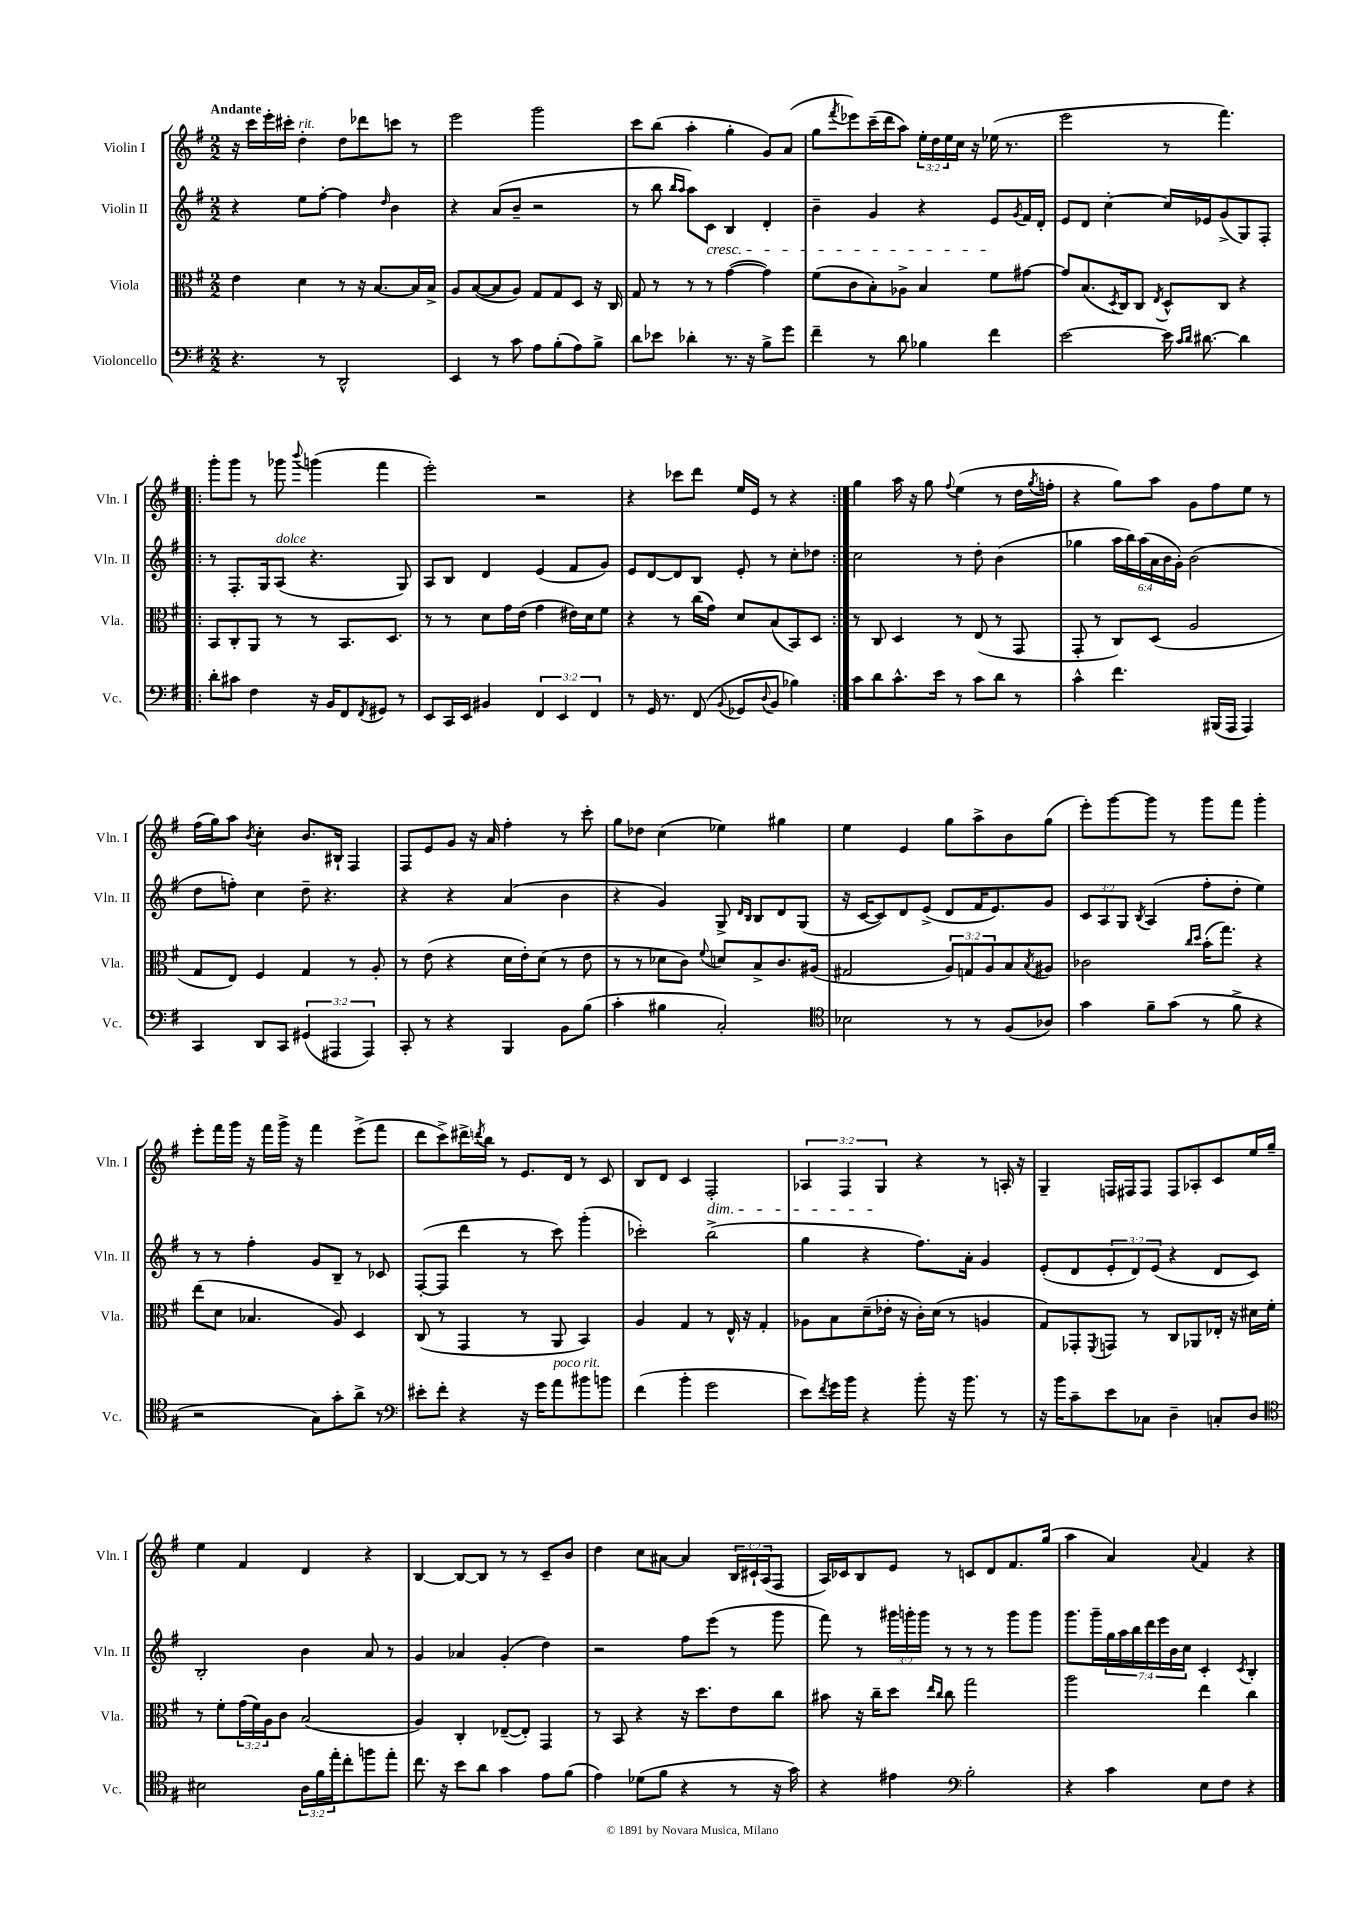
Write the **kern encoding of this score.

**kern	**kern	**kern	**kern
*staff4	*staff3	*staff2	*staff1
*clefF4	*clefC3	*clefG2	*clefG2
*k[f#]	*k[f#]	*k[f#]	*k[f#]
*M2/2	*M2/2	*M2/2	*M2/2
4.r	4e\	4r	16r
.	.	.	16ccc\LL
.	.	.	16eee'\
.	.	.	16ccc#'\JJ
.	4d\	8ee\L	4dd'\
8r	.	[8ff#'\J	.
2DD^^/	8r	4ff#\]	8dd\L
.	16r	.	8ddd-\
.	[8.B/L	.	.
.	.	16qqdd/	.
.	.	4b\	8ccc\J
.	16B/]L	.	8r
.	16B^/JJ	.	.
=	=	=	=
4EE/	8A/L	4r	2eee\
.	([8B/	.	.
8r	8B/]	(8a/L	.
8c\	8A/J)	8b~/J	.
8A\L	8G/L	2r	2ggg\
(8B'\	8G/	.	.
8A\)	8D/J	.	.
8B^\J	16r	.	.
.	16C/	.	.
=	=	=	=
8d\L	8G/	8r	8ccc\L
8e-\J	8r	8bb\	(8bb\J
.	.	16qqbb/LL	.
.	.	16qqaa/JJ	.
4d-'\	8r	8aa\L)	4aa'\
.	8r	8c\J	.
8.r	([4g\	4B/	4gg'\
16r	.	.	.
8B^\L	4g\])	4d'/	8g/L)
8g\J	.	.	(8a/J
=	=	=	=
4f#~\	(8f#\L	4b~\	8gg\L
.	.	.	8qfff#/
.	8c\	.	8eee-\)
8r	8B'\)	4g/	(16ccc~\L
.	.	.	16ddd\J
8d\	8A-^\J	.	8aa\J)
4B-\	4B/	4r	24ee'\LL
.	.	.	24dd\
.	.	.	24ee\
.	.	.	16cc\JJ
.	.	.	16r
4f#\	8f#\L	8e/L	(16ee-\
.	.	.	8.r
.	.	8qg/	.
.	[8g#\J	16f#/L	.
.	.	16d'/JJ	.
=	=	=	=
[2e\	8g#/]L	8e/L	2eee\
.	(8.B/	8d/J	.
.	.	[4cc'\	.
.	8qD/	.	.
.	16C/k)	.	.
.	8C/J	.	.
.	8qE/	.	.
16e\]	8D^^/L	16cc/]LL	8r
16qqc/LL	.	.	.
16qqd/JJ	.	.	.
[8.d#\	.	16e-/J	.
.	8C/J	(8g^/	4.fff#\)
4d#\]	4r	8G/)	.
.	.	8F#'/J	.
=!|:	=!|:	=!|:	=!|:
8d'\L	8BB/L	8r	8ggg'\L
8c#\J	8C'/	8.F#'/L	8ggg\J
4F#\	8AA/J	.	8r
.	.	16G/k	.
.	8r	(8A/J	8ggg-\
.	.	.	8qqbbb/
16r	8r	4.r	(4ggg\
16BB/LK	.	.	.
8FF#/	8.BB/L	.	.
8qFF#/	.	.	.
8GG#/J	.	.	4fff#\
.	8.D/J	.	.
8r	.	8G/)	.
=	=	=	=
8EE/L	8r	8A/L	2eee'\)
16CC/L	8r	8B/J	.
16EE/JJ	.	.	.
4BB#/	8d\L	4d/	.
.	16g\L	.	.
.	(16e\JJ	.	.
6FF#/	4g\	(4e/	2r
6EE/	.	.	.
.	16e#\LL)	8f#/L	.
.	16d\J	.	.
6FF#/	.	.	.
.	8f#\J	8g/J)	.
=	=	=	=
8r	4r	8e/L	4r
16GG/	.	[8d/	.
8.r	.	.	.
.	8r	8d/]	8ccc-\L
(8FF#/	(16cc\LL	8B/J	8ddd\J
.	16g\JJ)	.	.
8qqBB/	.	.	.
8GG-/L	8d/L	8e'/	16ee/LL
.	.	.	16e/JJ
8qqD/	.	.	.
8BB/J	(8B/	8r	8r
4B-\)	8BB/)	8cc'\L	4r
.	8D/J	8dd-\J	.
=:|!	=:|!	=:|!	=:|!
8c\L	8r	2cc\	4gg\
8d\	8C/	.	.
8.c^^\	4D/	.	16aa\
.	.	.	16r
.	.	.	8gg\
16e\Jk	.	.	.
.	.	.	8qqff#/
8r	8r	8r	(4ee\
8c\L	(8E/	8dd'\	.
8d\J	8r	(4b\	8r
8r	8GG/	.	16dd\LL
.	.	.	8qgg/
.	.	.	16ff'\JJ
=	=	=	=
4c^^\	8GG'/	4gg-\	4r
.	8r	.	.
4.f#\	8C/L)	24aa\LL	8gg\L)
.	.	24bb\)	.
.	.	(24aa\	.
.	(8D/J	24a\	8aa\J
.	.	24b\	.
.	.	24g'\JJ)	.
.	2A/	(2b\	8g\L
(16BBB#/LL	.	.	8ff#\
16AAA/JJ	.	.	.
4AAA/)	.	.	8ee\J
.	.	.	8r
=	=	=	=
4CC/	8G/L	8dd\L	(16ff#\LL
.	.	.	16gg\J)
.	8E/J)	8ff'\J)	8aa\J
.	.	.	8qb/
8DD/L	4F#/	4cc\	4cc'\
8CC/J	.	.	.
(6GG#/	4G/	8dd~\	8.b/L
.	.	4.r	.
6AAA#/	.	.	.
.	.	.	16B#`/Jk
.	8r	.	4F#/
6AAA#/)	.	.	.
.	8A'/	.	.
=	=	=	=
8CC'/	8r	4r	8F#/L
8r	(8e\	.	8e/
4r	4r	4r	8g/J
.	.	.	16r
.	.	.	16a/
4BBB/	16d\LL	(4a/	4ff#'\
.	16e'\J)	.	.
.	(8d\J	.	.
8BB\L	8r	4b\	8r
(8B\J	8e\	.	8ccc'\
=	=	=	=
4c'\	8r	4r	8gg\L
.	8r	.	8dd-\J
4B#\	8d-\L	4g/)	(4cc\
.	8c\J)	.	.
.	8qqf#/	.	.
2C'/)	8d/L	8G^/	4ee-\)
.	.	16qqd/LL	.
.	.	16qqB/JJ	.
.	8B^/	8B/L	.
.	8.c/	8d/	4gg#\
.	.	(8G/J	.
.	(16A#/Jk	.	.
=	=	=	=
*clefC4	*	*	*
2B-\	2G#/	16r	4ee\
.	.	[16c/LK	.
.	.	8c/])	.
.	.	8d/	4e/
.	.	(8e^/J	.
8r	12A/L)	8d/L	8gg\L
.	12G/	.	.
8r	.	16f#/K	8aa^\
.	12A/	.	.
.	.	8.e/)	.
(8F#/L	8B/	.	8b\
.	8qB/	.	.
8A-/J)	8A#/J	8g/J	(8gg\J
=	=	=	=
4g\	2c-\	12c/L	8eee'\L)
.	.	12A/	.
.	.	.	[8ggg\
.	.	12G/J	.
.	.	8qB/	.
8f#~\L	.	(4A/	8ggg\]J
(8g\J	.	.	8r
.	16qqcc/LL	.	.
.	16qqdd/JJ	.	.
8r	(16b'\LK	8ff#'\L	8ggg\L
.	8.gg\J)	.	.
8f#^\	.	8dd'\J	8fff#\J
4r	4r	4ee\)	4ggg'\
=	=	=	=
2r	(8ee\L	8r	8eee'\L
.	8d\J	8r	16fff#\L
.	.	.	16ggg\JJ
.	4.B-/	4ff#'\	16r
.	.	.	16fff#\LL
.	.	.	16ggg^\JJ
.	.	.	16r
8G\L)	.	8g/L	4fff#\
8g'\	8A/)	8B~/J	.
8a^\J	4D/	8r	(8eee^\L
8r	.	8c-/	8fff#\J
=	=	=	=
*clefF4	*	*	*
8e#'\L	(8C/	([8F#'/L	8ddd\L
8f#'\J	8r	8F#/]J	8ccc^\)
4r	4GG/	4ddd\	16ddd#^\L
.	.	.	8qddd/
.	.	.	16bb\JJ
.	.	.	8r
16r	8r	8r	8.e/L
16g\LK	.	.	.
8a\	8AA/	8ccc\)	.
.	.	.	16d/Jk
8b#\	4BB/)	(4ggg'\	8r
8b\J	.	.	8c/
=	=	=	=
(4f#\	4A/	2ccc-'\)	8B/L
.	.	.	8d/J
4b'\	4G/	.	4c/
2g\	8r	(2bb^\	2F#'/
.	16E^^/	.	.
.	16r	.	.
.	4G'/	.	.
=	=	=	=
8e\L)	8A-\L	4gg\	6A-/
8qf#/	.	.	.
16g\L	8B\	.	.
.	.	.	6F#/
16b\JJ	.	.	.
4r	(8d~\	4r	.
.	.	.	6G/
.	16e-'\Jk	.	.
.	16r	.	.
8b'\	16c'\LL)	8.ff#\L)	4r
.	(16d\JJ	.	.
16r	8r	.	.
8.b\	.	16a'\Jk	.
.	4A/	4g/	8r
8r	.	.	16A'/
.	.	.	16r
=	=	=	=
16r	8G/L)	(8e'/L	4G~/
16b\LK	.	.	.
8c~\	8GG-'/	8d/	.
.	8qFF#/	.	.
8e\	8GG/J	12e'/	16F/LL
.	.	.	16F#/J
.	.	12d/)	.
8C-\J	8r	.	8F#/J
.	.	(12e/J	.
4D~\	8C/L	4r	8F#/L
.	8AA-/	.	8A-'/
8C'/L	16E-'/Jk	8d/L	8c/
.	16r	.	.
8D/J	16d#\LL	8c/J)	16ee/L
.	16f#'\JJ	.	16gg~/JJ
=	=	=	=
*clefC4	*	*	*
2B#\	8r	2B'/	4ee\
.	8f#'\L	.	.
.	(24g\L	.	4f#/
.	24f#\)	.	.
.	24A\J	.	.
.	8c\J	.	.
24A\LL	(2B/	4b\	4d/
24f#\	.	.	.
24ee'\J	.	.	.
8cc'\	.	.	.
8ff\	.	8a/	4r
8ee'\J	.	8r	.
=	=	=	=
8.cc\	4A/)	4g/	[4B/
16r	.	.	.
8b\L	4C'/	4a-/	8B/_L
8a\J	.	.	8B/]J
4g\	([8E-~/L	(4g'/	8r
.	8E-'/]J)	.	8r
8e\L	4GG/	4dd\)	8c~/L
(8f#\J	.	.	8b/J
=	=	=	=
4e\)	8r	2r	4dd\
.	8BB/	.	.
(8d-\L	4r	.	8cc\L
8f#\J	.	.	[8a#\J
4r	16r	8ff#\L	4a#/]
.	8.dd\L	.	.
.	.	(8eee\J	.
8r	8e\	8r	24B/LL
.	.	.	24c#`/
.	.	.	(24A/J
16r	8cc\J	8ggg\	8F#/J
16g\)	.	.	.
=	=	=	=
4r	8b#\	8fff#\)	16A/LL)
.	.	.	16c-/J
.	16r	8r	8B/
.	16cc~\LK	.	.
4e#\	8dd\J	24ggg#\LL	8e/J
.	.	24ggg'\	.
.	.	24ggg\JJ	.
.	16qqee/LL	.	.
.	16qqcc/JJ	.	.
.	8cc\	8r	8r
*clefF4	*	*	*
2B'\	2gg\	8r	8c/L
.	.	8r	8d/
.	.	8ggg\L	8.f#/
.	.	8ggg\J	.
.	.	.	(16gg/Jk
=	=	=	=
4r	2aa\	8.ggg\L	4aa\
.	.	16ggg~\L	.
4c\	.	28gg\	4a/)
.	.	28aa\	.
.	.	28bb\	.
.	.	28ddd\	.
.	.	28eee\	.
.	.	28b\	.
.	.	28cc\JJ	.
.	.	.	8qqa/
8E\L	4ee\	4c'/	4f#/
8F#\J	.	.	.
.	.	8qc/	.
4r	4cc\	4B'/	4r
==	==	==	==
*-	*-	*-	*-
